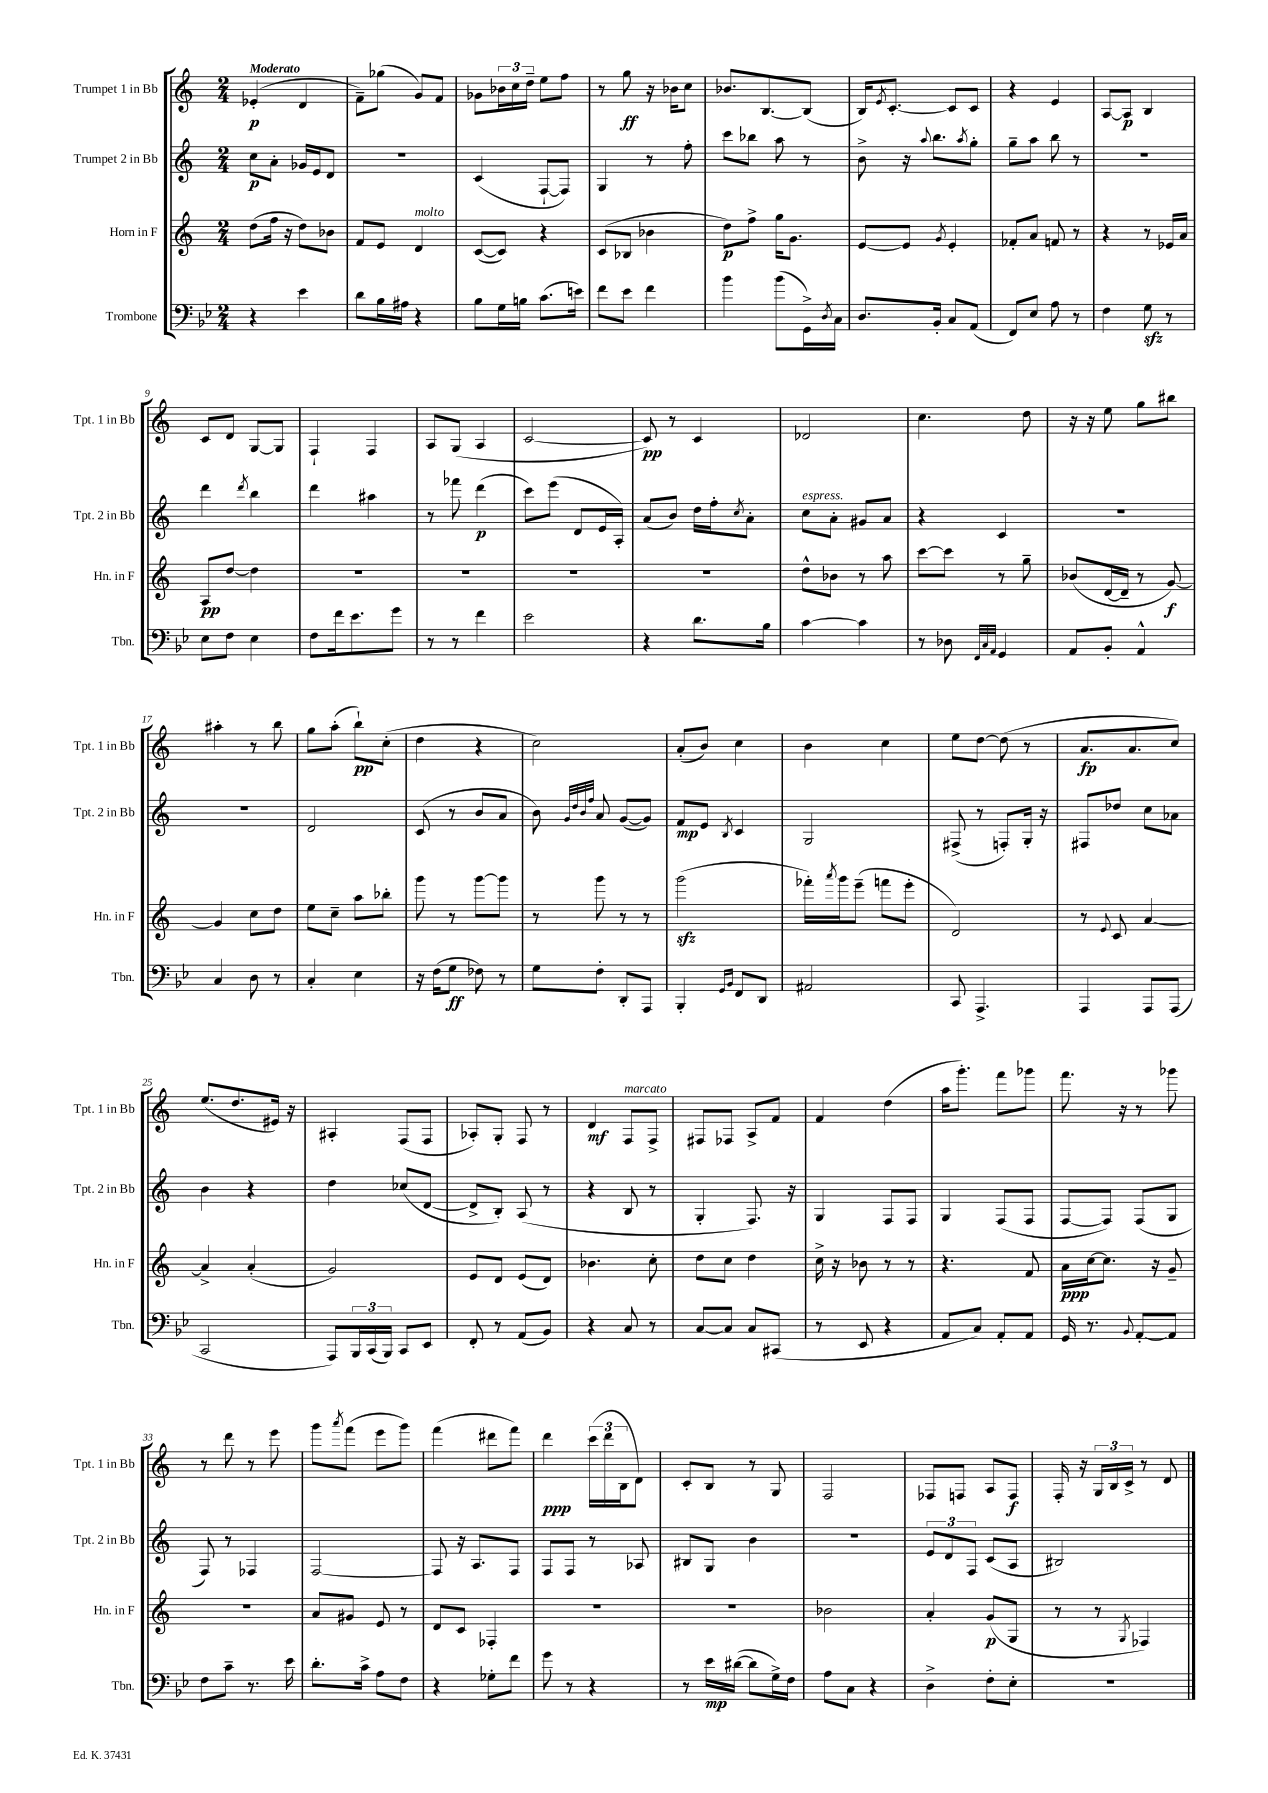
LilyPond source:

<<
\new StaffGroup <<
\new Staff = "s0" \with { instrumentName = "Trumpet 1 in Bb" shortInstrumentName = "Tpt. 1 in Bb" } {
    \clef treble \key c \major \numericTimeSignature \time 2/4 \tempo "Moderato"
    ees'4-.\p( d'4 |
    f'8--) ges''8( g'8) f'8 |
    ges'8 \tuplet 3/2 { bes'16 c''16 d''16-- } e''8 f''8 |
    r8 g''8\ff r16 bes'16 c''8 |
    bes'8. b8.~ b8( |
    b16) \acciaccatura { e'8 } c'8.~-. c'8 c'8 |
    r4 e'4 |
    a8~ a8\p b4 |
    c'8 d'8 g8~ g8 |
    f4-! f4 |
    a8 g8( a4 |
    c'2~ |
    c'8\pp) r8 c'4 |
    des'2 |
    c''4. d''8 |
    r16 r16 e''8 g''8 bis''8 |
    ais''4-. r8 b''8 |
    g''8 a''8-.( b''8-!\pp) c''8-.( |
    d''4 r4 |
    c''2) |
    a'8-.( b'8) c''4 |
    b'4 c''4 |
    e''8 d''8~ d''8( r8 |
    a'8.\fp a'8. c''8) |
    e''8.( d''8. eis'16) r16 |
    ais4-. f8( f8 |
    aes8-.) g8-. f8 r8 |
    d'4\mf f8^\markup { \italic "marcato" } f8-> |
    fis8 fes8 a8-> f'8 |
    f'4 d''4( |
    a''16 g'''8.-.) f'''8 ges'''8 |
    f'''8. r16 r8 ges'''8 |
    r8 d'''8 r8 e'''8 |
    g'''8 \acciaccatura { a'''8 } f'''8( e'''8 g'''8) |
    f'''4( dis'''8 f'''8) |
    d'''4\ppp \tuplet 3/2 { c'''16( d'''16 b16 } d'8) |
    c'8-. b8 r8 g8 |
    f2 |
    fes8 f8 a8 f8\f |
    f16-. r16 \tuplet 3/2 { g16 b16 c'16-> } r8 d'8 \bar "|." |
}
\new Staff = "s1" \with { instrumentName = "Trumpet 2 in Bb" shortInstrumentName = "Tpt. 2 in Bb" } {
    \clef treble \key c \major \numericTimeSignature \time 2/4
    c''8\p a'8-. ges'16 e'16 d'8 |
    R2 |
    c'4( f8~-! f8) |
    g4 r8 f''8-. |
    c'''8 bes''8 a''8 r8 |
    b'8-> r16 \appoggiatura { a''8 } b''8. \acciaccatura { a''8 } g''8-. |
    g''8-- a''8 b''8 r8 |
    r2 |
    d'''4 \acciaccatura { d'''8 } b''4 |
    d'''4 ais''4 |
    r8 fes'''8 d'''4\p( |
    c'''8) e'''8( d'8 e'16 a16-.) |
    a'8( b'8) d''16 f''16-. \acciaccatura { c''8 } a'8-. |
    c''8^\markup { \italic "espress." } a'8-. gis'8 a'8 |
    r4 c'4 |
    r2 |
    R2 |
    d'2 |
    c'8( r8 b'8 a'8 |
    b'8) \grace { g'32 d''32 b'32 f''32 } a'8 g'8~( g'8) |
    f'8\mp e'8 \acciaccatura { b8 } c'4 |
    g2 |
    fis8->( r8 f8-.) g16-. r16 |
    fis8 des''8 c''8 aes'8 |
    b'4 r4 |
    d''4 ces''8( d'8~ |
    d'8-> b8-.) a8( r8 |
    r4 b8 r8 |
    g4-. f8.) r16 |
    g4 f8 f8 |
    g4 f8( f8 |
    f8~ f8) f8( g8 |
    f8) r8 fes4 |
    f2~ |
    f8 r16 a8. f8 |
    f8 f8 r8 aes8 |
    bis8 g8 b'4 |
    r2 |
    \tuplet 3/2 { e'8 d'8 f8 } c'8( a8 |
    bis2) \bar "|." |
}
\new Staff = "s2" \with { instrumentName = "Horn in F" shortInstrumentName = "Hn. in F" } {
    \clef treble \key c \major \numericTimeSignature \time 2/4
    d''8( f''16 r16 d''8) bes'8 |
    f'8 e'8 d'4^\markup { \italic "molto" } |
    c'8~( c'8) r4 |
    c'8( bes8 bes'4 |
    d''8\p) f''8-> g''16 g'8. |
    e'8~ e'8 \acciaccatura { g'8 } e'4-. |
    fes'8-. a'8 f'8 r8 |
    r4 r8 ees'16 a'16 |
    a8\pp d''8~ d''4 |
    R2 |
    R2 |
    R2 |
    R2 |
    d''8-^ bes'8 r8 a''8 |
    c'''8~ c'''8 r8 g''8-- |
    bes'8( d'16~ d'16-- r8 g'8~\f) |
    g'4 c''8 d''8 |
    e''8 c''8-- a''8 bes''8-. |
    g'''8 r8 g'''8~ g'''8 |
    r8 g'''8 r8 r8 |
    g'''2\sfz( |
    fes'''16-.) \acciaccatura { a'''8 } g'''16 e'''8--( f'''8 e'''8-. |
    d'2) |
    r8 \appoggiatura { e'8 } c'8 a'4~ |
    a'4-> a'4-.( |
    g'2) |
    e'8 d'8 e'8( d'8) |
    bes'4. c''8-. |
    d''8 c''8 d''4 |
    c''16-> r16 bes'8 r8 r8 |
    r4. f'8 |
    a'16\ppp c''16~ c''8. r16 g'8-- |
    R2 |
    a'8 gis'8 e'8 r8 |
    d'8 c'8 fes4-. |
    R2 |
    R2 |
    bes'2 |
    a'4-. g'8\p( g8 |
    r8 r8 \acciaccatura { g8 } fes4) \bar "|." |
}
\new Staff = "s3" \with { instrumentName = "Trombone" shortInstrumentName = "Tbn." } {
    \clef bass \key bes \major \numericTimeSignature \time 2/4
    r4 ees'4 |
    d'8 bes16 ais16 r4 |
    bes8 g16 b16 c'8.( e'16) |
    f'8 ees'8 f'4 |
    bes'4 bes'8( g,16->) \acciaccatura { d8 } c16 |
    d8. bes,16-. c8 a,8( |
    f,8) ees8 a8 r8 |
    f4 g8\sfz r8 |
    ees8 f8 ees4 |
    f8 f'16 ees'8. g'8 |
    r8 r8 f'4 |
    ees'2 |
    r4 d'8. bes16 |
    c'4~ c'4 |
    r8 des8 \grace { f,32 c32 a,32 } g,4 |
    a,8 bes,8-. a,4-^ |
    c4 d8 r8 |
    c4-. ees4 |
    r16 f16( g8\ff fes8) r8 |
    g8 f8-. d,8-. a,,8 |
    bes,,4-. \grace { g,16 bes,16 } f,8 d,8 |
    ais,2 |
    c,8 a,,4.-> |
    a,,4 a,,8 a,,8( |
    c,2 |
    a,,8) \tuplet 3/2 { bes,,16 c,16( bes,,16) } c,8 ees,8 |
    f,8-. r8 a,8( bes,8) |
    r4 c8 r8 |
    c8~ c8 c8 cis,8( |
    r8 ees,8 r4 |
    a,8 c8) a,8-. a,8 |
    g,16 r8. \appoggiatura { bes,8 } a,8~-. a,8 |
    f8 c'8-- r8. ees'16 |
    d'8.-. c'16-> a8 f8 |
    r4 ges8-. f'8 |
    g'8 r8 r4 |
    r8 ees'16\mp dis'16~( dis'8 g16->) f16 |
    a8 c8 r4 |
    d4-> f8-. ees8-. |
    r2 \bar "|." |
}
>>
>>
